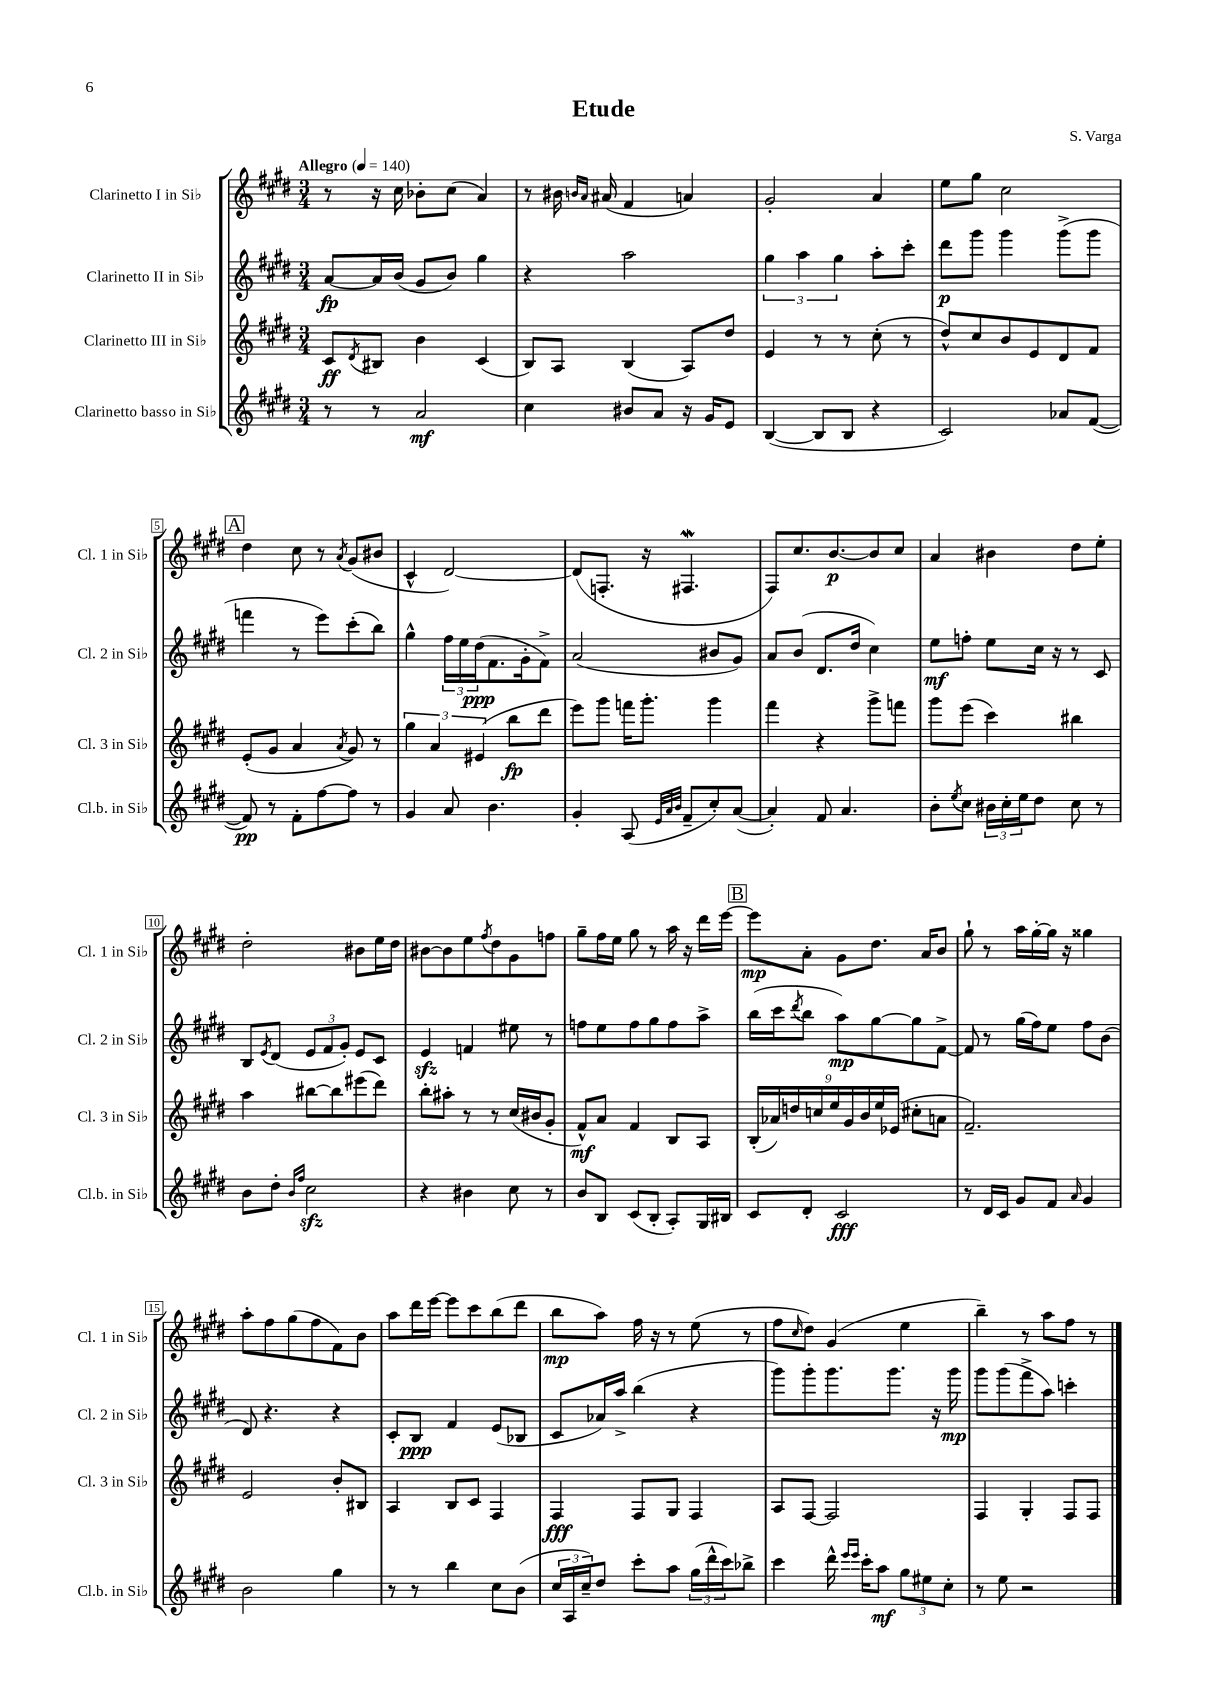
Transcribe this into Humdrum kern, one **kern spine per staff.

**kern	**dynam	**kern	**dynam	**kern	**dynam	**kern	**dynam
*part4	*part4	*part3	*part3	*part2	*part2	*part1	*part1
*staff4	*staff4	*staff3	*staff3	*staff2	*staff2	*staff1	*staff1
*I"Clarinetto basso in Si♭	*	*I"Clarinetto III in Si♭	*	*I"Clarinetto II in Si♭	*	*I"Clarinetto I in Si♭	*
*I'Cl.b. in Si♭	*	*I'Cl. 3 in Si♭	*	*I'Cl. 2 in Si♭	*	*I'Cl. 1 in Si♭	*
*clefG2	*	*clefG2	*	*clefG2	*	*clefG2	*
*k[f#c#g#d#]	*	*k[f#c#g#d#]	*	*k[f#c#g#d#]	*	*k[f#c#g#d#]	*
*M3/4	*	*M3/4	*	*M3/4	*	*M3/4	*
*MM140	*	*MM140	*	*MM140	*	*MM140	*
=1	=1	=1	=1	=1	=1	=1	=1
!	!	!	!	!	!	!LO:TX:a:B:t=Allegro	!
8r	.	8c#/L	ff	[8a/L	fp	8r	.
.	.	8qd#/	.	.	.	.	.
8r	.	8B#X/J	.	16a/L]	.	16r	.
.	.	.	.	(16b/JJ	.	16cc#\	.
2a/	mf	4b\	.	8g#/L	.	8b-X'\L	.
.	.	.	.	8b/J)	.	(8cc#\J	.
.	.	(4c#/	.	4gg#\	.	4a/)	.
=2	=2	=2	=2	=2	=2	=2	=2
4cc#\	.	8B/L)	.	4r	.	8r	.
.	.	8A/J	.	.	.	16b#X\	.
.	.	.	.	.	.	16qqbn/LL	.
.	.	.	.	.	.	16qqa/JJ	.
.	.	.	.	.	.	(16a#X/	.
8b#X/L	.	(4B/	.	2aa\	.	4f#/	.
8a/J	.	.	.	.	.	.	.
16r	.	8A/L)	.	.	.	4an/)	.
16g#/KL	.	.	.	.	.	.	.
8e/J	.	8dd#/J	.	.	.	.	.
=3	=3	=3	=3	=3	=3	=3	=3
([4B/	.	4e/	.	6gg#\	.	2g#'/	.
.	.	.	.	6aa\	.	.	.
8B/L]	.	8r	.	.	.	.	.
.	.	.	.	6gg#\	.	.	.
8B/J	.	8r	.	.	.	.	.
4r	.	(8cc#'\	.	8aa'\L	.	4a/	.
.	.	8r	.	8ccc#'\J	.	.	.
=4	=4	=4	=4	=4	=4	=4	=4
2c#/)	.	8dd#^^/L)	.	8ddd#\L	p	8ee\L	.
.	.	8cc#/	.	8ggg#\J	.	8gg#\J	.
.	.	8b/	.	4ggg#\	.	2cc#\	.
.	.	8e/	.	.	.	.	.
8a-X/L	.	8d#/	.	(8ggg#^\L	.	.	.
([8f#/J	.	8f#/J	.	8ggg#\J	.	.	.
!!LO:LB:g=z
!!LO:REH:place=s1:t=A
=5	=5	=5	=5	=5	=5	=5	=5
8f#/])	pp	(8e'/L	.	4fffn\	.	4dd#\	.
8r	.	8g#/J	.	.	.	.	.
8f#'\L	.	4a/	.	8r	.	8cc#\	.
[8ff#\	.	.	.	8eee\L)	.	8r	.
.	.	8qa/	.	.	.	8qa/	.
8ff#\J]	.	8g#/)	.	(8ccc#'\	.	(8g#/L	.
8r	.	8r	.	8bb\J)	.	8b#X/J	.
=6	=6	=6	=6	=6	=6	=6	=6
4g#/	.	6gg#\	.	4gg#^^\	.	4c#^^/	.
.	.	6a/	.	.	.	.	.
8a/	.	.	.	24ff#\LL	.	[2d#/)	.
.	.	.	.	24ee\	.	.	.
.	.	(6e#X/	.	(24dd#\J	ppp	.	.
4.b\	.	.	.	8.f#\	.	.	.
.	.	8bb\L	fp	.	.	.	.
.	.	.	.	16g#'\k	.	.	.
.	.	8ddd#\J	.	8f#^\J)	.	.	.
=7	=7	=7	=7	=7	=7	=7	=7
4g#'/	.	8eee\L)	.	(2a/	.	(8d#/L]	.
.	.	8ggg#\J	.	.	.	8.Fn'/J	.
(8A/	.	16fffn\KL	.	.	.	.	.
.	.	8.ggg#'\J	.	.	.	16r	.
32qqe/LLL	.	.	.	.	.	.	.
32qqa/	.	.	.	.	.	.	.
32qqb/JJJ	.	.	.	.	.	.	.
8f#~/L	.	.	.	.	.	4.F#XW/	.
8cc#'/)	.	4ggg#\	.	8b#X/L	.	.	.
([8a/J	.	.	.	8g#/J)	.	.	.
=8	=8	=8	=8	=8	=8	=8	=8
4a'/])	.	4fff#\	.	8a/L	.	8F#/L)	.
.	.	.	.	(8b/J	.	8.cc#/	.
8f#/	.	4r	.	8.d#/L	.	.	.
.	.	.	.	.	.	[8.b/	p
4.a/	.	.	.	.	.	.	.
.	.	.	.	16dd#/Jk	.	.	.
.	.	8ggg#^\L	.	4cc#\)	.	8b/]	.
.	.	8fffn\J	.	.	.	8cc#/J	.
=9	=9	=9	=9	=9	=9	=9	=9
8b'\L	.	8ggg#\L	.	8ee\L	mf	4a/	.
8qee/	.	.	.	.	.	.	.
8cc#\J	.	(8eee\J	.	8ffn'\J	.	.	.
24b#X\LL	.	4ccc#\)	.	8ee\L	.	4b#X\	.
24cc#'\	.	.	.	.	.	.	.
24ee\J	.	.	.	.	.	.	.
8dd#\J	.	.	.	16cc#\Jk	.	.	.
.	.	.	.	16r	.	.	.
8cc#\	.	4bb#X\	.	8r	.	8dd#\L	.
8r	.	.	.	8c#/	.	8ee'\J	.
!!LO:LB:g=z
=10	=10	=10	=10	=10	=10	=10	=10
8b\L	.	4aa\	.	8B/L	.	2dd#'\	.
.	.	.	.	8qe/	.	.	.
8dd#'\J	.	.	.	(8d#/J	.	.	.
16qqb/LL	.	.	.	.	.	.	.
16qqff#/JJ	.	.	.	.	.	.	.
2cc#zz\	.	[8bb#X\L	.	12e/L	.	.	.
.	.	.	.	12f#/	.	.	.
.	.	8bb#\]	.	.	.	.	.
.	.	.	.	12g#'/J)	.	.	.
.	.	(8eee#X\	.	8e/L	.	8b#X\L	.
.	.	8ddd#\J)	.	8c#/J	.	16ee\L	.
.	.	.	.	.	.	16dd#\JJ	.
=11	=11	=11	=11	=11	=11	=11	=11
4r	.	8bb'\L	.	4ezz/	.	[8b#X\L	.
.	.	8aa#X'\J	.	.	.	8b#\]	.
4b#X\	.	8r	.	4fn/	.	8ee\	.
.	.	.	.	.	.	8qff#/	.
.	.	8r	.	.	.	8dd#\	.
8cc#\	.	(16cc#/LL	.	8ee#X\	.	8g#\	.
.	.	16b#X/J	.	.	.	.	.
8r	.	8g#'/J	.	8r	.	8ffn\J	.
=12	=12	=12	=12	=12	=12	=12	=12
8b/L	.	8f#^^/L)	mf	8ffn\L	.	8gg#~\L	.
8B/J	.	8a/J	.	8ee\	.	16ff#\L	.
.	.	.	.	.	.	16ee\JJ	.
(8c#/L	.	4f#/	.	8ff\	.	8gg#\	.
8B'/J	.	.	.	8gg#\	.	8r	.
8A'/L)	.	8B/L	.	8ff\	.	16aa\	.
.	.	.	.	.	.	16r	.
16G#/L	.	8A/J	.	8aa^\J	.	16ddd#\LL	.
16B#X/JJ	.	.	.	.	.	[16eee\JJ	.
!!LO:REH:place=s1:t=B
=13	=13	=13	=13	=13	=13	=13	=13
8c#/L	.	(18B'/LL	.	(16bb\LL	.	8eee\L]	mp
.	.	18a-X/)	.	.	.	.	.
.	.	.	.	16ccc#\J	.	.	.
.	.	18ddn/	.	.	.	.	.
.	.	.	.	8qddd#/	.	.	.
8d#'/J	.	.	.	8bb\J	.	8a'\J	.
.	.	18ccn/	.	.	.	.	.
.	.	18ee/	.	.	.	.	.
2c#/	fff	.	.	8aa\L)	mp	8g#\L	.
.	.	18g#/	.	.	.	.	.
.	.	18b/	.	.	.	.	.
.	.	.	.	[8gg#\	.	8.dd#\J	.
.	.	18ee/	.	.	.	.	.
.	.	(18e-X/JJ	.	.	.	.	.
.	.	8cc#X'\L	.	8gg#\]	.	.	.
.	.	.	.	.	.	16a/KL	.
.	.	8an\J	.	[8f#^\J	.	8b/J	.
=14	=14	=14	=14	=14	=14	=14	=14
8r	.	2.f#~/)	.	8f#/]	.	8gg#`\	.
16d#/LL	.	.	.	8r	.	8r	.
16c#/JJ	.	.	.	.	.	.	.
8g#/L	.	.	.	(16gg#\LL	.	16aa\LL	.
.	.	.	.	16ff#\J)	.	[16gg#'\	.
8f#/J	.	.	.	8ee\J	.	16gg#\JJ]	.
.	.	.	.	.	.	16r	.
16qqa/	.	.	.	.	.	.	.
4g#/	.	.	.	8ff#\L	.	4gg##X\	.
.	.	.	.	(8b\J	.	.	.
!!LO:LB:g=z
=15	=15	=15	=15	=15	=15	=15	=15
2b\	.	2e/	.	8d#/)	.	8aa'\L	.
.	.	.	.	4.r	.	8ff#\	.
.	.	.	.	.	.	(8gg#\	.
.	.	.	.	.	.	8ff#\	.
4gg#\	.	8b'/L	.	4r	.	8f#\)	.
.	.	8B#X/J	.	.	.	8b\J	.
=16	=16	=16	=16	=16	=16	=16	=16
8r	.	4A/	.	8c#'/L	.	8aa\L	.
8r	.	.	.	8B/J	ppp	16ddd#\L	.
.	.	.	.	.	.	[16eee\JJ	.
4bb\	.	8B/L	.	4f#/	.	8eee\L]	.
.	.	8c#/J	.	.	.	8ccc#\	.
8cc#\L	.	4F#/	.	(8e/L	.	(8bb\	.
(8b\J	.	.	.	8B-X/J	.	8ddd#\J	.
=17	=17	=17	=17	=17	=17	=17	=17
24cc#/LL	.	4F#/	fff	8c#/L	.	8bb\L	mp
24A/	.	.	.	.	.	.	.
24cc#~/J)	.	.	.	.	.	.	.
8dd#/J	.	.	.	16a-X/L)	.	8aa\J)	.
.	.	.	.	16aa^/JJ	.	.	.
8ccc#'\L	.	8F#/L	.	(4bb\	.	16ff#\	.
.	.	.	.	.	.	16r	.
8aa\J	.	8G#/J	.	.	.	8r	.
(24gg#\LL	.	4F#/	.	4r	.	(8ee\	.
24ddd#^^\	.	.	.	.	.	.	.
24ccc#\J)	.	.	.	.	.	.	.
8bb-X^\J	.	.	.	.	.	8r	.
=18	=18	=18	=18	=18	=18	=18	=18
4ccc#\	.	8A/L	.	8ggg#\L)	.	8ff#\L	.
.	.	.	.	.	.	16qqcc#/	.
.	.	[8F#/J	.	8ggg#'\	.	8dd#\J)	.
16ddd#^^\	.	2F#/]	.	8.ggg#\	.	(4g#/	.
16qqeee/LL	.	.	.	.	.	.	.
16qqeee/JJ	.	.	.	.	.	.	.
16ccc#'\KL	.	.	.	.	.	.	.
8aa\J	mf	.	.	.	.	.	.
.	.	.	.	8.ggg#\J	.	.	.
12gg#\L	.	.	.	.	.	4ee\	.
12ee#X\	.	.	.	.	.	.	.
.	.	.	.	16r	.	.	.
12cc#'\J	.	.	.	.	.	.	.
.	.	.	.	16ggg#\	mp	.	.
=19	=19	=19	=19	=19	=19	=19	=19
8r	.	4F#/	.	8ggg#\L	.	4bb~\)	.
8ee\	.	.	.	(8ggg#\	.	.	.
2r	.	4G#'/	.	8fff#^\	.	8r	.
.	.	.	.	8aa\J)	.	8aa\L	.
.	.	8F#/L	.	4cccn'\	.	8ff#\J	.
.	.	8F#/J	.	.	.	8r	.
==	==	==	==	==	==	==	==
*-	*-	*-	*-	*-	*-	*-	*-
